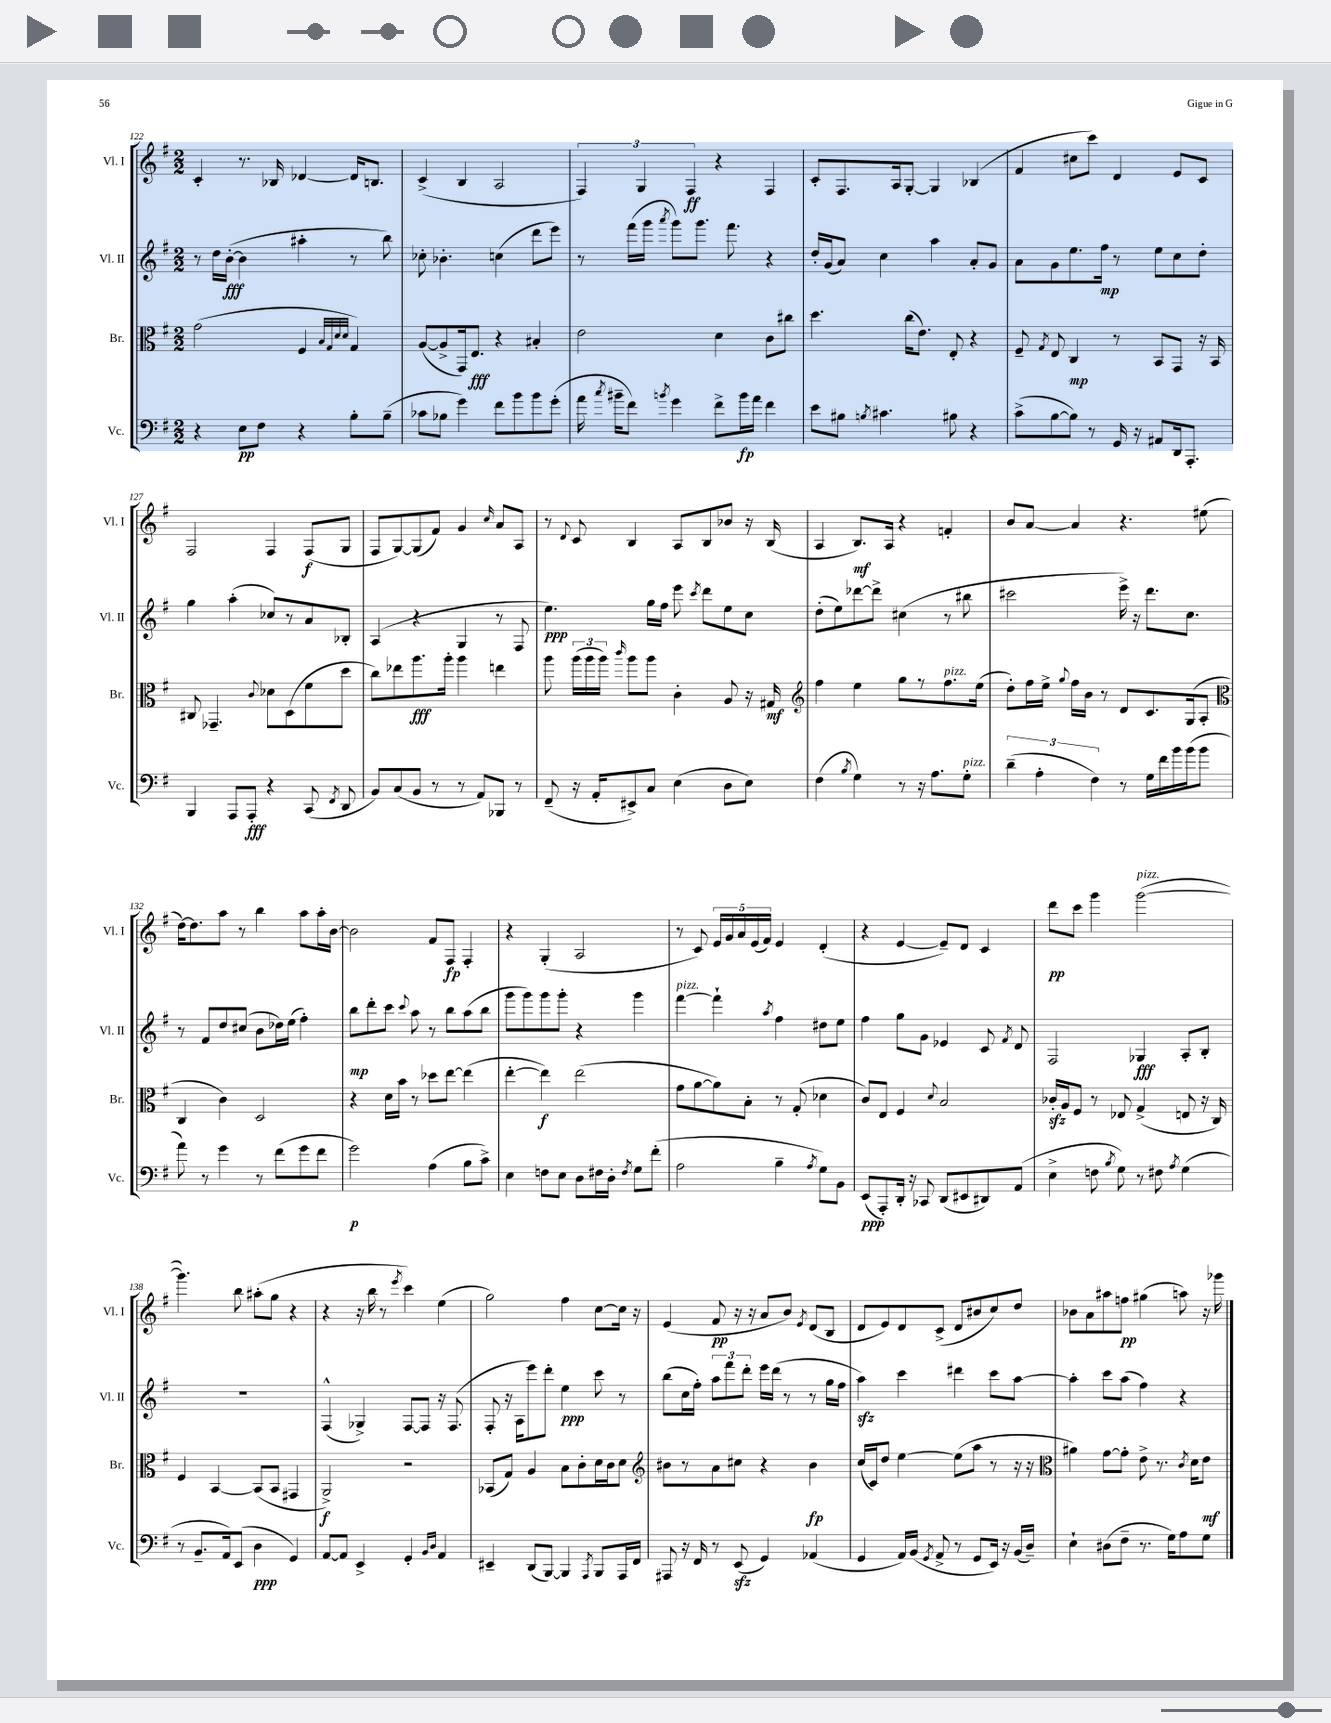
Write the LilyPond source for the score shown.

<<
\new StaffGroup <<
\new Staff = "s0" \with { instrumentName = "Vl. I" shortInstrumentName = "Vl. I" } {
    \clef treble \key g \major \numericTimeSignature \time 2/2
    \autoBeamOff c'4-. r8. bes16 des'4~ des'16[ b8.] |
    c'4->( b4 a2 |
    \tuplet 3/2 { fis4) g4 fis4\ff } r4 fis4 |
    c'8[-. fis8. a16 g8]~-. g4 bes4( |
    fis'4 cis''8[ c'''8]) d'4 e'8[ c'8] |
    fis2 fis4 fis8[\f( g8] |
    fis8[ g8~) g8( fis'8]) g'4 \grace { c''16 } a'8[ a8] |
    r8 \appoggiatura { d'8 } c'8 b4 a8[ b8 bes'8] r16 b16( |
    a4 b8.[\mf) a16] r4 f'4-. |
    b'8[ a'8]~ a'4 r4. eis''8( |
    d''16[~) d''8. a''8] r8 b''4 a''8[ a''16-. b'16]~ |
    b'2 fis'8[ fis8]\fp fis4-. |
    r4 g4-.( a2 |
    r8 c'8) \tuplet 5/4 { e'16[ g'16 a'16 e'16( fis'16]) } e'4 d'4-.( |
    r4 e'4~ e'8[--) d'8] c'4 |
    d'''8[\pp c'''8] g'''4 g'''2~^\markup { \italic "pizz." }( |
    g'''4.) b''8 ais''8[-.( g''8] r4 |
    r4 r16 b''16 r8 \acciaccatura { e'''8 } c'''4) e''4( |
    g''2) fis''4 c''8[~ c''16] r16 |
    e'4( fis'8\pp r16 r16 a'8[ b'8]) \acciaccatura { e'8 } d'8[( b8] |
    d'8[ e'8) d'8 c'8]->( d'8[ bis'8 c''8) d''8] |
    bes'8[ a'8 ais''8 f''8]\pp gis''4( a''8) r16 ges'''16 \bar "|." |
}
\new Staff = "s1" \with { instrumentName = "Vl. II" shortInstrumentName = "Vl. II" } {
    \clef treble \key g \major \numericTimeSignature \time 2/2
    \autoBeamOff r8 d''16[ b'16]~-.\fff( b'4 ais''4-. r8 b''8) |
    ces''8-. bes'4.-. c''4( d'''8[ e'''8]) |
    r8 fis'''16[( g'''16] \acciaccatura { a'''8 } g'''8[) g'''8.] fis'''8. r4 |
    d''16[-. g'16( a'8]) c''4 a''4 a'8[-. g'8] |
    a'8[ g'8 e''8. fis''16]\mp r8 e''8[ c''8 d''8]-. |
    g''4 a''4-.( ces''8[) r8 a'8 bes8]-. |
    a4( r4 g4 r8 fis8 |
    e''4.\ppp) g''16[ fis''16] e'''8 \acciaccatura { c'''8 } d'''8[ e''8 c''8] |
    d''8[-.( e''8) des'''8~ des'''8]-> cis''4( r8 bis''8 |
    cis'''2 e'''16->) r16 d'''8.[ c''8.] |
    r8 fis'8[ d''8 cis''8]( b'8[ des''16) e''16]( fis''4-.) |
    b''8[\mp d'''8-. c'''8] \appoggiatura { c'''8 } a''8 r8 b''8[ a''8( b''8] |
    g'''8[ g'''8) g'''8 g'''8]-. r4 g'''4 |
    fis'''4~^\markup { \italic "pizz." } fis'''4-! \acciaccatura { a''8 } fis''4 dis''8[ e''8] |
    fis''4 g''8[ g'8] ees'4 c'8 \acciaccatura { fis'8 } d'8 |
    fis2 ges4\fff a8[-. b8]-. |
    R1 |
    fis4-^( ges4->) fis8[~ fis8] r16 fis8.( |
    fis8-. r16 a16[ e'''8) d'''8]-. e''4\ppp c'''8 r8 |
    b''8[( c''16 fis''16]-.) \tuplet 3/2 { a''8[ fis'''8 d'''8]-. } e'''16[ d'''16]( r8 r8 g''16[ fis''16] |
    a''4\sfz) c'''4 dis'''4 c'''8[ a''8]~ |
    a''4-. c'''8[ a''8]( fis''4) r4 \bar "|." |
}
\new Staff = "s2" \with { instrumentName = "Br." shortInstrumentName = "Br." } {
    \clef alto \key g \major \numericTimeSignature \time 2/2
    \autoBeamOff g'2( fis4 \grace { b32[ g32 d'32 d'32] } g4) |
    a8[~( a8-> g,16) e8.]\fff r4 bis4-. |
    e'2 d'4 c'8[ cis''8] |
    d''4. c''16[( e'8.]) e8-. r4 |
    fis8-- \acciaccatura { g8 } e8 c4\mp r8 b,8[ g,8] r16 b,16 |
    cis8 ges,4.-- \appoggiatura { c'8 } des'8[ d8( fis'8 d''8] |
    c''8[) ees''8 a''8.\fff a''16]-. a''4 e''4 |
    a''8 \tuplet 3/2 { a''16[( a''16 a''16]) } \grace { c'''16 } a''8[ a''8] c'4-. a8 r16 gis16\mf |
    \clef treble fis''4 e''4 g''8[ r8 fis''8.^\markup { \italic "pizz." } e''16]( |
    d''8[-.) fis''16 e''16]-> \appoggiatura { g''8 } fis''16[ b'16] r8 d'8[ c'8. g16( a8]-. |
    \clef alto c4 c'4) d2 |
    r4 d'16[ b'16] r8 des''8[ e''8]~ e''4( |
    e''4~-. e''4\f) e''2( |
    g'8[ a'8~ a'8) b8]-. r8 g8-.( des'4 |
    c'8[) e8] fis4 \appoggiatura { d'8 } b2 |
    ces'16[-.\sfz a16 fis8] r8 ees8 g4->( e8 r16 c16) |
    fis4 b,4~ b,8[( b,8] gis,4 |
    a,2->\f) r2 |
    bes,8[( g8]) a4 b8[ c'8-. d'16 c'16 d'8] |
    \clef treble bis'8[ r8 a'8 cis''8] r4 bis'4\fp |
    c''16[( c'16) d''8] e''4~ e''8[( a''8] r8 r16 r16 |
    \clef alto ais'4) g'8[~ g'8]-. e'8-> r8. \acciaccatura { c'8 } d'16[ e'8]\mf \bar "|." |
}
\new Staff = "s3" \with { instrumentName = "Vc." shortInstrumentName = "Vc." } {
    \clef bass \key g \major \numericTimeSignature \time 2/2
    \autoBeamOff r4 e8[\pp fis8] r4 b8[-. b8]--( |
    ces'8[ bes8] g'4) fis'8[ b'8 b'8 g'8]-.( |
    a'16 \acciaccatura { c''8 } bis'16[-- fis'8]) \acciaccatura { b'8 } g'4 fis'8[-> b'16\fp a'16] fis'4 |
    e'8[ bis8] \acciaccatura { b8 } cis'4. bis8 r4 |
    c'8[->( b8~ b8]) r8 g,16 r16 ais,8[ d,16 a,,8.]-. |
    b,,4 a,,8[ a,,8]-.\fff r4 c,8( \acciaccatura { fis,8 } d,8 |
    b,8[) c8( b,8] r8 r8 a,8[) bes,,8] r8 |
    fis,8--( r16 a,16[-. eis,8->) c8] e4( d8[ e8]) |
    fis4( \acciaccatura { b8 } g4) r8 r16 a8.[ g8]-.^\markup { \italic "pizz." } |
    \tuplet 3/2 { d'4--( a4-. fis4) } r8 g16[ fis'16 b'16 b'16( b'8] |
    a'8) r8 g'4 r8 fis'8[( g'8 fis'8] |
    g'2\p) a4( b8[ c'8]->) |
    e4 f8[ e8] d8[ fis16 d16]-. \acciaccatura { fis8 } g8[ fis'8]-.( |
    a2 b4-- \acciaccatura { a8 } g8[) b,8] |
    e,8[\ppp( a,,8-.) d,16]-. r16 ces,8 d,8[( eis,8 dis,8) a,8]( |
    e4-> f8 \acciaccatura { b8 } g8) r8 fis8 \acciaccatura { a8 } g4( |
    r8 b,8.[-- a,16) e,8]( d4\ppp g,4) |
    a,8[~ a,8] e,4-> g,4-. \grace { b,16[ d16] } a,4 |
    eis,4-- d,8[( b,,8]~) b,,4 \acciaccatura { a,,8 } b,,8[ a,,16 fis,16] |
    ais,,8 r16 fis,16 r8 e,8\sfz( g,4) aes,4( |
    g,4 a,16[) b,16]( \acciaccatura { g,8 } a,8-> r8 g,8[ e,16]) r16 b,16[( d16]--) |
    e4-! dis8[( fis8]-- r8. g16[) a8 g8] \bar "|." |
}
>>
>>
\layout { \context { \Score currentBarNumber = #122 } }
